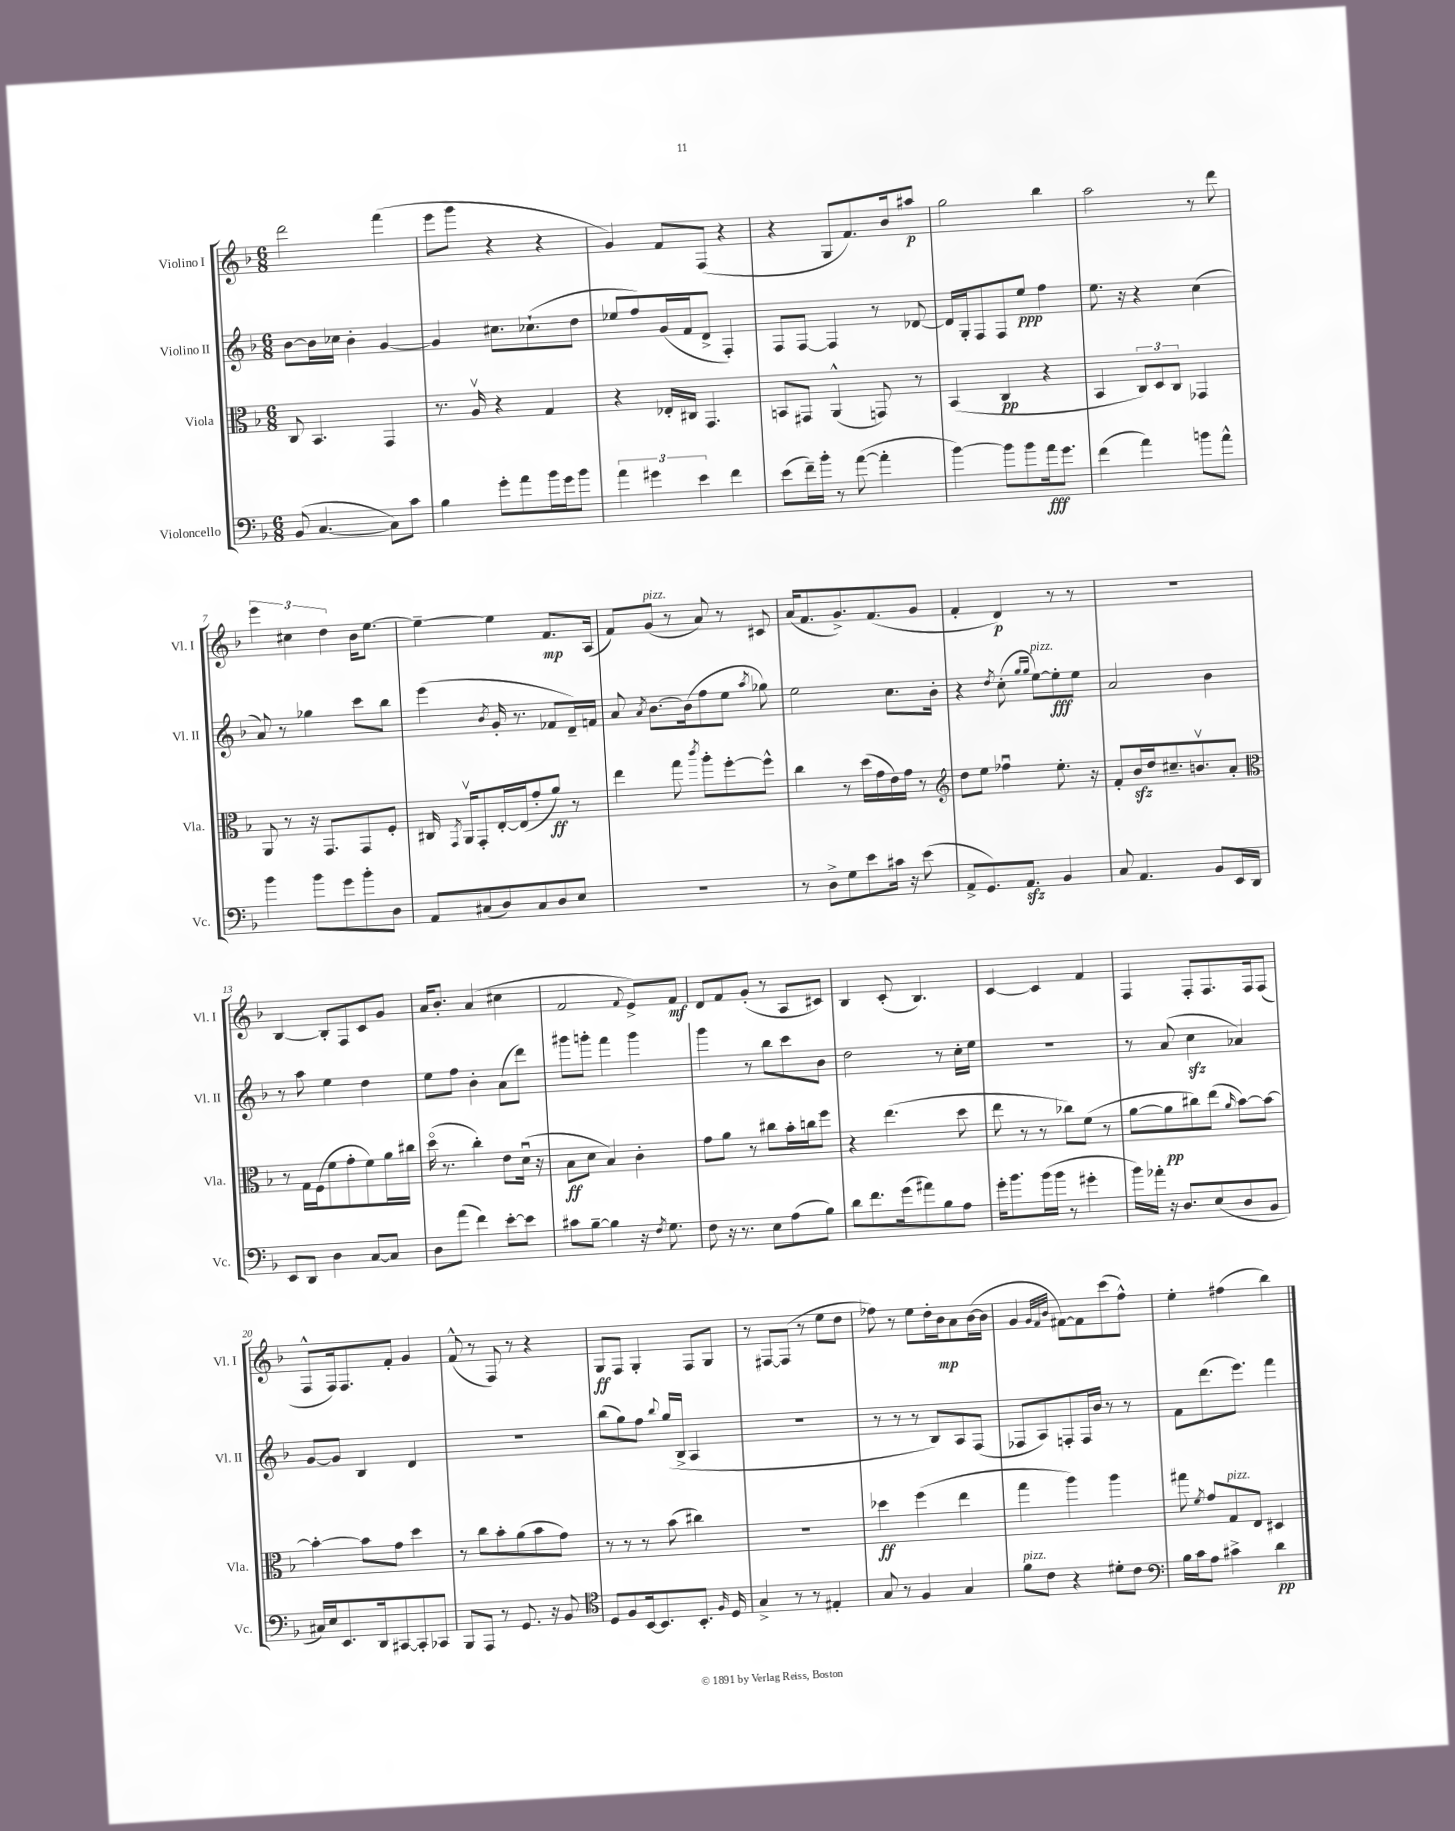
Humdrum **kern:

**kern	**kern	**kern	**kern
*staff4	*staff3	*staff2	*staff1
*clefF4	*clefC3	*clefG2	*clefG2
*k[b-]	*k[b-]	*k[b-]	*k[b-]
*M6/8	*M6/8	*M6/8	*M6/8
(8BB-	8C	[8b-	2ddd
[4.C	4.BB-	16b-]	.
.	.	16cc-	.
.	.	4b-'	.
8C])	4GG	[4g	(4fff
8c	.	.	.
=	=	=	=
4B-	8.r	4g]	8eee
.	.	.	8ggg
.	16Av	.	.
8g'	4r	8.cc#	4r
8a	.	.	.
.	.	(8.cc-`	.
16b-	4G	.	4r
16g	.	.	.
8b-	.	8dd	.
=	=	=	=
6a	4r	8ee-	4g)
.	.	8ff)	.
6g#	.	.	.
.	16E-'	(16g	8f
.	16C#	16f	.
6e	.	.	.
.	4.GG	8d^	(8F
4f	.	4F')	4r
=	=	=	=
(8e	8BB	8F	4r
16f~)	8GG#	[8F	.
16b-'	.	.	.
8r	(4AA^^	4F]	8G
([8a	.	.	8.f)
4a']	8GG)	8r	.
.	.	.	16b-
.	8r	[8d-	8aa#
=	=	=	=
[4b-)	(4BB-	16d-]	2gg
.	.	16G'	.
.	.	8F	.
8b-]	4C	8F	.
8b-	.	8ee	.
16a	4r	4ff	4bb-
8.g	.	.	.
=	=	=	=
(4f	4BB-	8.ee	2aa
.	.	16r	.
4a)	12C)	4r	.
.	12D	.	.
.	12C	.	.
8b	4GG-	(4cc	8r
8a^^	.	.	8ddd
=	=	=	=
4b-	8AA	8a)	6eee
.	8r	8r	.
.	.	.	6cc#
8b-	16r	4gg-	.
.	8.GG	.	.
.	.	.	6dd
8g	.	.	.
8b-'	8GG	8ccc	16b-
.	.	.	[8.ee
8D	8F'	8bb-	.
=	=	=	=
8AA	16C#	(4eee	4ee~_
.	8qGG	.	.
.	16AAv	.	.
(8C#	8GG'	.	.
.	.	8qb-	.
8D)	[16E'	16g'	4ee]
.	(16E]	8.r	.
8C#	8g'	.	.
8D	8a)	8f-	8.f
8E	8r	16d~)	.
.	.	16f	(16A
=	=	=	=
2.r	4ee	8a	8f)
.	.	8qa	.
.	.	[8.b-	(8g
.	8gg	.	8r
.	.	(16b-]	.
.	8qccc	.	.
.	8aa'	8ff	8a)
.	[8ff'	8ee	8r
.	.	8qaa	.
.	8ff^^]	8gg-)	8c#
=	=	=	=
8r	4cc	2ee	(16a
.	.	.	8.f
8D^	.	.	.
8G	8r	.	8.g^)
8e	(16dd	.	.
.	16g	.	(8.f
16c#	16e)	8.cc	.
16r	16g	.	.
(8e	8r	.	8g
.	.	16b-'	.
=	=	=	=
*	*clefG2	*	*
8AA^	8dd	4r	4f'
8.GG)	8ee	.	.
.	.	8qdd	.
.	4ff-u	(8cc'	4d)
8.AA	.	.	.
.	.	16qqgg	.
.	.	16qqgg	.
.	.	[8ee)	.
4BB-	8.ee'	8ee']	8r
.	.	8ee	8r
.	16r	.	.
=	=	=	=
8C	8f'	2a	2.r
4.AA	16b-	.	.
.	16dd	.	.
.	8.cc#~	.	.
.	8.bv	.	.
8BB-	.	4b-	.
16EE	8a'	.	.
16DD	.	.	.
=	=	=	=
*	*clefC3	*	*
8EE	8r	8r	[4B-
8DD	16G	8aa	.
.	(16F	.	.
4D	8f	4ee	8B-']
.	8g'	.	8F
[8C	8f)	4dd	8c
8C]	16a	.	8g
.	16cc#	.	.
=	=	=	=
8D	(16ddo	8ee	16a
.	8.r	.	8.b-'
(8a	.	8ff	.
4f)	4cc')	4b-'	(4a
[8e'	8e	(8a	4cc#
8e]	(16du	8ddd)	.
.	16r	.	.
=	=	=	=
8c#	8B-	8ggg#	2f
[8B-~	8d	8ggg'	.
4B-]	4B-)	4fff	.
.	.	.	8qqf
16r	4c'	4ggg	8e^)
8qF	.	.	.
8.G	.	.	.
.	.	.	8f
=	=	=	=
8F	8g	4ggg	8d
16r	8a	.	8f
8.r	.	.	.
.	8r	8r	(8g'
8E	8cc#	8bb-	8r
(8A	16b-'	8ccc	8A
.	16cc	.	.
8B-)	8ff	8b-	8c#)
=	=	=	=
8d	4r	2dd	4B-
8.f	.	.	.
.	(4.ee	.	(8c'
(16g	.	.	.
8a#)	.	.	4.B-)
8B-	.	8r	.
8A	8dd	16cc'	.
.	.	16ee	.
=	=	=	=
16g'	8ee	2.r	[4c
8.b-	.	.	.
.	8r	.	.
(16b-	8r	.	4c]
16b-	.	.	.
8r	8cc-)	.	.
4g#'	(8f	.	4f
.	8r	.	.
=	=	=	=
16b-)	[8a	8r	4F
16a-'	.	.	.
16r	8a]	(8a	.
8.D	.	.	.
.	8cc#)	4cc	8F'
(8E	(8ee	.	8.F
.	16qqa	.	.
8D	[8b-)	4a-)	.
.	.	.	16F
8BB-	8b-_	.	(8F
=	=	=	=
16C#)	4b-'_	[8g	8F^^
16E	.	.	.
8.EE	.	8g]	16F)
.	.	.	8.F
.	8b-]	4B-	.
16DD	.	.	.
[8CC#	8g	.	8f'
8CC#']	4dd	4d	4g
8CC-	.	.	.
=	=	=	=
8BBB-	8r	2.r	(8f^^
8AAA	8cc	.	8r
8r	8b-'	.	8F)
8.GG	(8a	.	8r
.	8b-	.	4r
16r	.	.	.
8BB-	8g)	.	.
=	=	=	=
*clefC4	*	*	*
8D	8r	(8bb-	8G
8F	8r	8gg)	8F
[16BB-	8r	8ff	4G'
8.BB-]	.	.	.
.	.	8qqbb-	.
.	(8b-	(16gg	.
.	.	16B-^	.
8.BB-'	4cc#)	4A	8F
.	.	.	8G
16qqF	.	.	.
16D	.	.	.
=	=	=	=
4G^	2.r	2.r	8r
.	.	.	[8F#
8r	.	.	(8F#]
8r	.	.	8r
4E#'	.	.	8ee
.	.	.	8dd
=	=	=	=
8G	4dd-	8r	8ff-)
8r	.	8r	8r
4F	(4ff	8r	8ee
.	.	8B-)	16dd'
.	.	.	16b-
4G	4ee	8A	8a
.	.	(8F	([16b-
.	.	.	16b-]
=	=	=	=
8f	4gg	8F-	4g
8c	.	8A)	.
.	.	.	32qqg
.	.	.	32qqf
.	.	.	32qqb-
4r	4aa)	8F'	[8f#)
.	.	16F	8f#]
.	.	16b-	.
8d#'	4aa	8r	(8ccc
8c	.	8r	8ff^^)
=	=	=	=
*clefF4	*	*	*
16B-	8gg#	8f	4ee'
16c	.	.	.
.	8qf	.	.
8A	8g	(8.ddd	.
4c#^	8G	.	(4ff#
.	.	8.eee)	.
.	8E	.	.
4d	4D#	4fff	4bb-)
==	==	==	==
*-	*-	*-	*-
